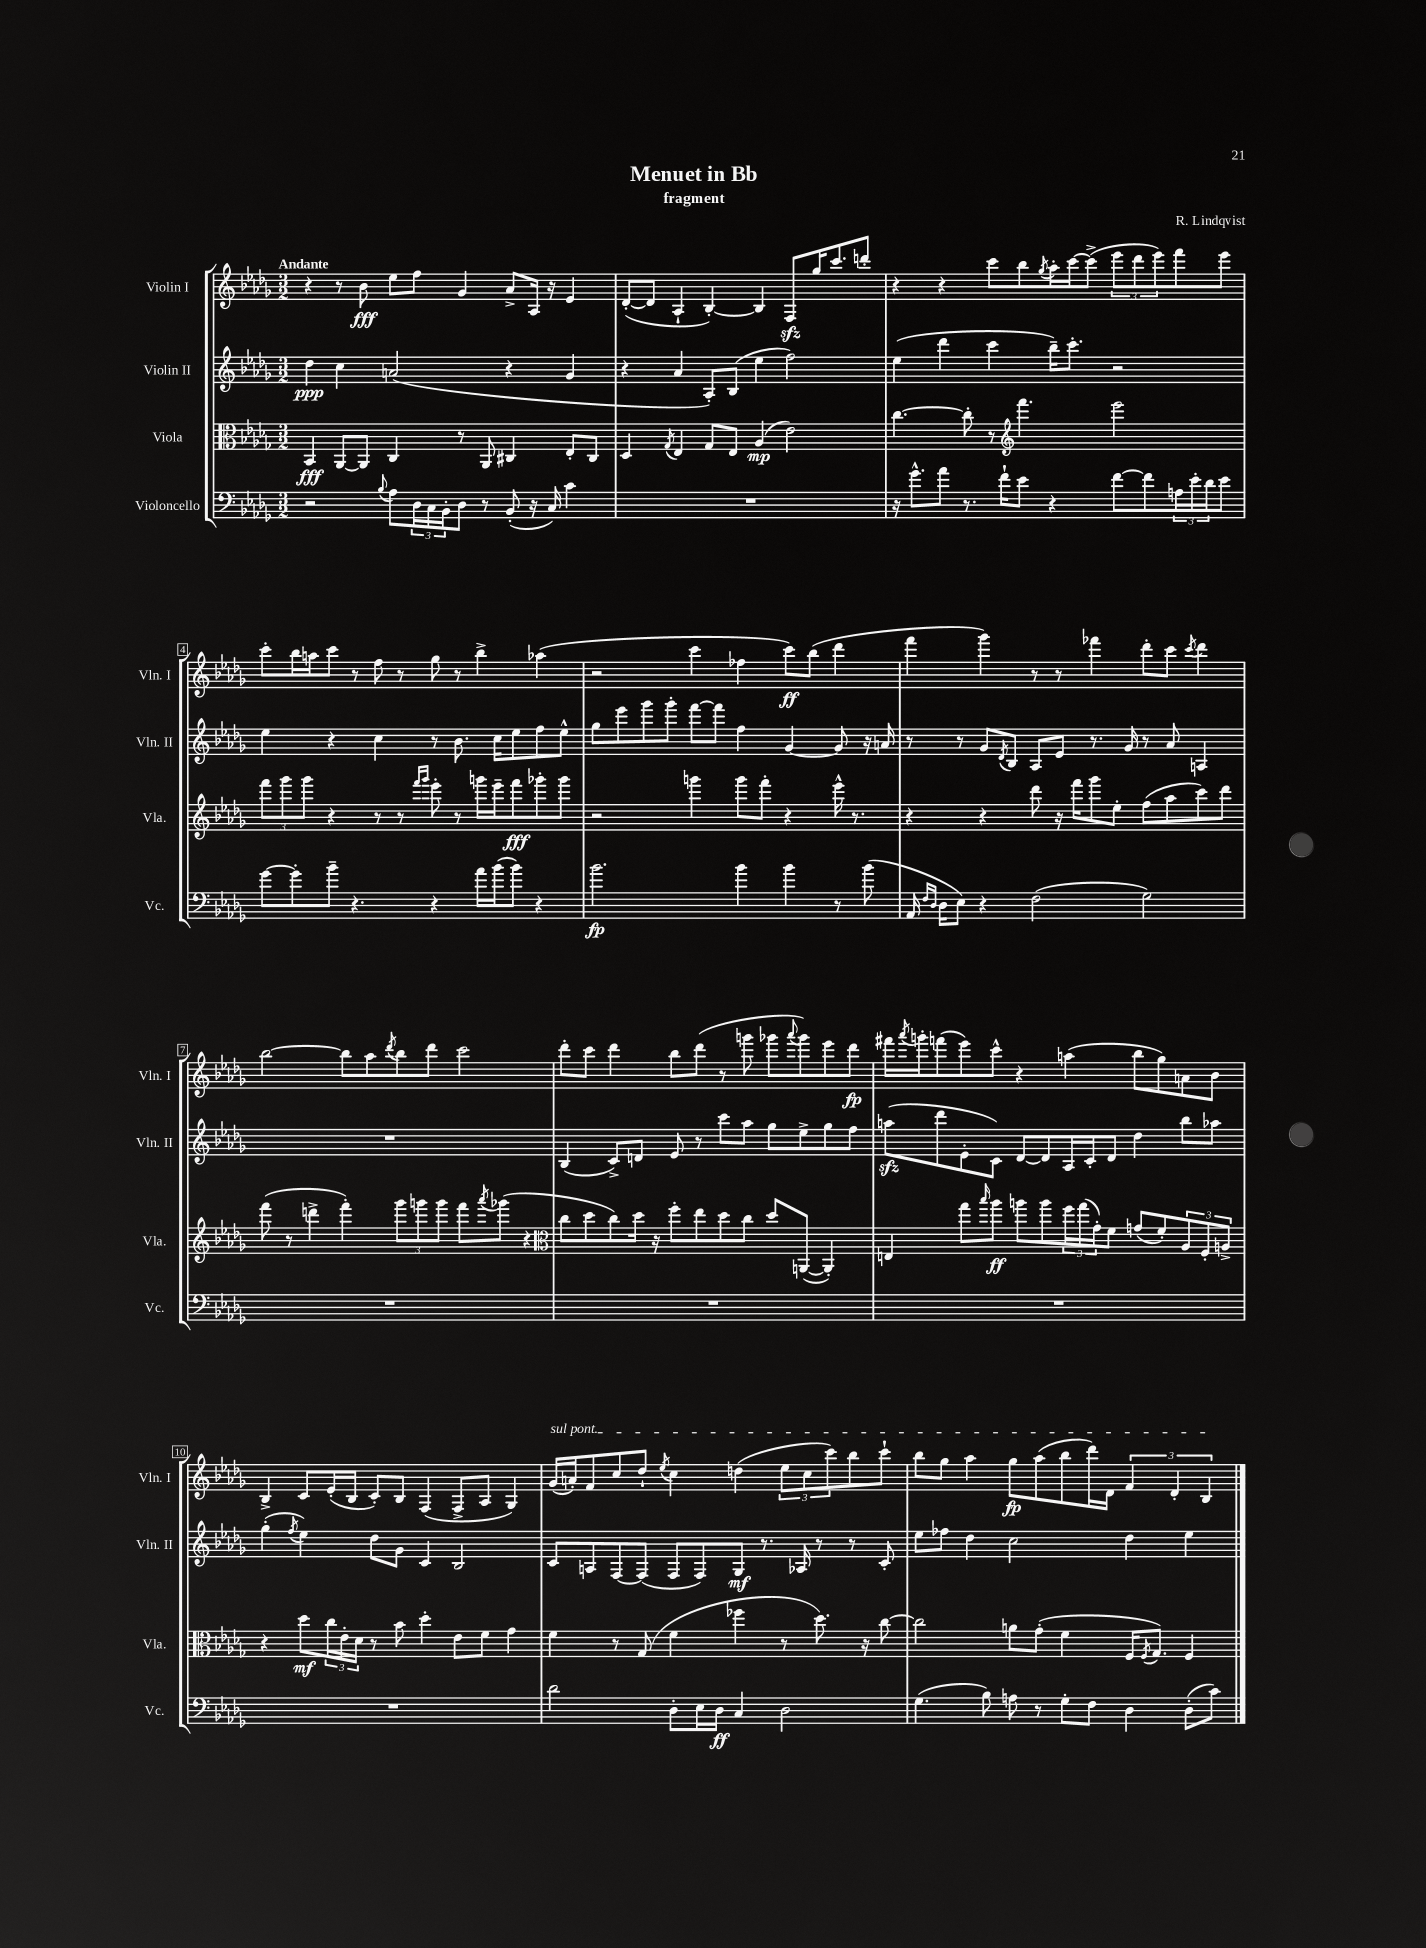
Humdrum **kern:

**kern	**kern	**kern	**kern
*staff4	*staff3	*staff2	*staff1
*clefF4	*clefC3	*clefG2	*clefG2
*k[b-e-a-d-g-]	*k[b-e-a-d-g-]	*k[b-e-a-d-g-]	*k[b-e-a-d-g-]
*M3/2	*M3/2	*M3/2	*M3/2
2r	4BB-	4dd-	4r
.	[8AA-	4cc	8r
.	8AA-]	.	8b-
8qqB-	.	.	.
8A-	4C	(2a	8ee-
24D-	.	.	8ff
24C	.	.	.
24BB-'	.	.	.
8D-	8r	.	4g-
8r	8AA-	.	.
(8BB-'	4C#	4r	8a-^
16r	.	.	16A-
16C)	.	.	16r
4c	8E-'	4g-	4e-
.	8C#	.	.
=	=	=	=
1.r	4D-	4r	([8d-'
.	.	.	8d-]
.	8qG-	.	.
.	4E-	4a-	4A-`
.	8G-	8A-')	[4B-')
.	8E-	(8B-	.
.	(4A-	4ee-	4B-]
.	2e-)	2ff)	8F
.	.	.	16gg-
.	.	.	8.ccc
.	.	.	8ddd'
=	=	=	=
16r	[4.cc	(4ee-	4r
8.g-^^	.	.	.
8a-	.	4ddd-	4r
8.r	8cc']	.	.
.	8r	4ccc	8ccc
16f`	.	.	.
*	*clefG2	*	*
8e-	4.fff	.	8bb-
.	.	.	8qgg-
4r	.	16bb-~)	16aa-'
.	.	8.ccc'	[16ccc
.	.	.	(8ccc^]
[8f	2eee-	2r	12eee-
.	.	.	12ddd-
8f]	.	.	.
.	.	.	12eee-)
24A	.	.	8fff
24e-'	.	.	.
24d-	.	.	.
8e-	.	.	8eee-
=	=	=	=
[8g-	12fff	4ee-	8ccc'
.	12ggg-	.	.
8g-']	.	.	16bb-
.	12ggg-	.	.
.	.	.	16aa
8b-~	4r	4r	8ccc
4.r	.	.	8r
.	8r	4cc	8ff
.	8r	.	8r
.	16qqfff	.	.
.	16qqggg-	.	.
4r	8eee-'	8r	8gg-
.	8r	8.b-	8r
16a-	16ggg	.	4bb-^
(16b-	16eee-~	16cc	.
8b-)	8fff	8ee-	.
4r	8ggg-'	8ff	(4aa-
.	8ggg-	8ee-^^	.
=	=	=	=
2.b-	2r	8gg-	2r
.	.	8eee-	.
.	.	8ggg-	.
.	.	8ggg-'	.
.	4ggg	[8fff	4ccc
.	.	8fff]	.
4b-	8ggg	4ff	4ff-
.	8fff'	.	.
4b-	4r	[4g-	8ccc)
.	.	.	(8bb-
8r	16eee-^^	8g-]	4ddd-
.	8.r	.	.
(8b-	.	16r	.
.	.	16a	.
=	=	=	=
16AA-	4r	8r	4fff
16qqF	.	.	.
16qqD-	.	.	.
16D-	.	.	.
8E-)	.	8r	.
4r	4r	8g-	4ggg-)
.	.	8qd-	.
.	.	8B-	.
(2F	8ddd-	8A-	8r
.	16r	8e-	8r
.	16fff	.	.
.	8ggg-	8.r	4fff-
.	8ee-'	.	.
.	.	16g-	.
2G-)	(8ff	8r	8ddd-'
.	8aa-	8a-	8ccc
.	.	.	8qccc
.	8ccc)	4A	4ddd-
.	8ddd-	.	.
=	=	=	=
1.r	(8fff	1.r	[2bb-
.	8r	.	.
.	4ddd^	.	.
.	4fff')	.	8bb-]
.	.	.	8aa-
.	.	.	8qddd-
.	12ggg-	.	8bb-
.	12ggg	.	.
.	.	.	8ddd-
.	12ggg	.	.
.	8fff	.	2ccc
.	8qaaa-	.	.
.	(8ggg-	.	.
.	4r	.	.
=	=	=	=
*	*clefC3	*	*
1.r	8cc	(4B-	8ddd-'
.	8dd-	.	8ccc
.	8cc)	8c^)	4ddd-
.	16dd-	8d	.
.	16r	.	.
.	8ff'	8e-	8bb-
.	8ee-	8r	(8ddd-
.	8dd-	8ccc	8r
.	8cc	8aa-	8ggg
.	8dd-	8gg-	8ggg-
.	.	.	8qqaaa-
.	([8AA	8ee-^	8ggg-)
.	4AA'])	8gg-	8eee-
.	.	8ff	8ddd-
=	=	=	=
1.r	4E	(8aa	16fff#
.	.	.	8qaaa-
.	.	.	16ggg'
.	.	8ddd-	(8fff
.	8gg-	8e-'	8eee-)
.	16qqbb-	.	.
.	8aa-	8c)	8ccc^^
.	8aa	[8d-	4r
.	8aa	8d-]	.
.	24ff	16A-	(4aa
.	(24gg-	.	.
.	.	16c'	.
.	24g-')	.	.
.	8f	8d-	.
.	(8g	4dd-	8bb-
.	8f')	.	8gg-)
.	12A-	8bb-	8a
.	12F'	.	.
.	.	8aa-	8b-
.	12A^	.	.
=	=	=	=
1.r	4r	(4gg-'	4B-^
.	.	8qff	.
.	8dd-	4ee-)	8c
.	24cc	.	(16e-'
.	24e-'	.	.
.	.	.	16B-
.	24d-	.	.
.	8r	8dd-	8c')
.	8b-	8g-	8B-
.	4dd-'	4c	(4F
.	8e-	2B-	8F^
.	8f	.	8A-
.	4g-	.	4G-)
=	=	=	=
2d-	4f	8c	(16g-
.	.	.	16a')
.	.	8A	8f
.	8r	[8F	8cc
.	(8G-	(8F]	8dd-`
.	.	.	8qee-
8D-'	4f	8F	4cc
16E-	.	8F)	.
16D-	.	.	.
4C	4ff-	8G-	(4dd
.	.	8.r	.
2D-	8r	.	12ee-
.	.	16A-	.
.	.	.	12cc
.	8.dd-)	8r	.
.	.	.	12ccc)
.	.	8r	8bb-
.	16r	.	.
.	[8cc	8c'	8ccc`
=	=	=	=
(4.G-	2cc]	8ee-	8bb-
.	.	8ff-	8gg-
.	.	4dd-	4aa-
8B-)	.	.	.
8A	8a	2cc	8gg-
8r	(8g-'	.	(8aa-
8G-'	4f	.	8bb-
8F	.	.	16ddd-)
.	.	.	16d-
4D-	16F	4dd-	6f
.	8qF	.	.
.	8.G-)	.	.
.	.	.	6d-'
(8D-'	4F	4ee-	.
.	.	.	6B-
8c)	.	.	.
==	==	==	==
*-	*-	*-	*-
